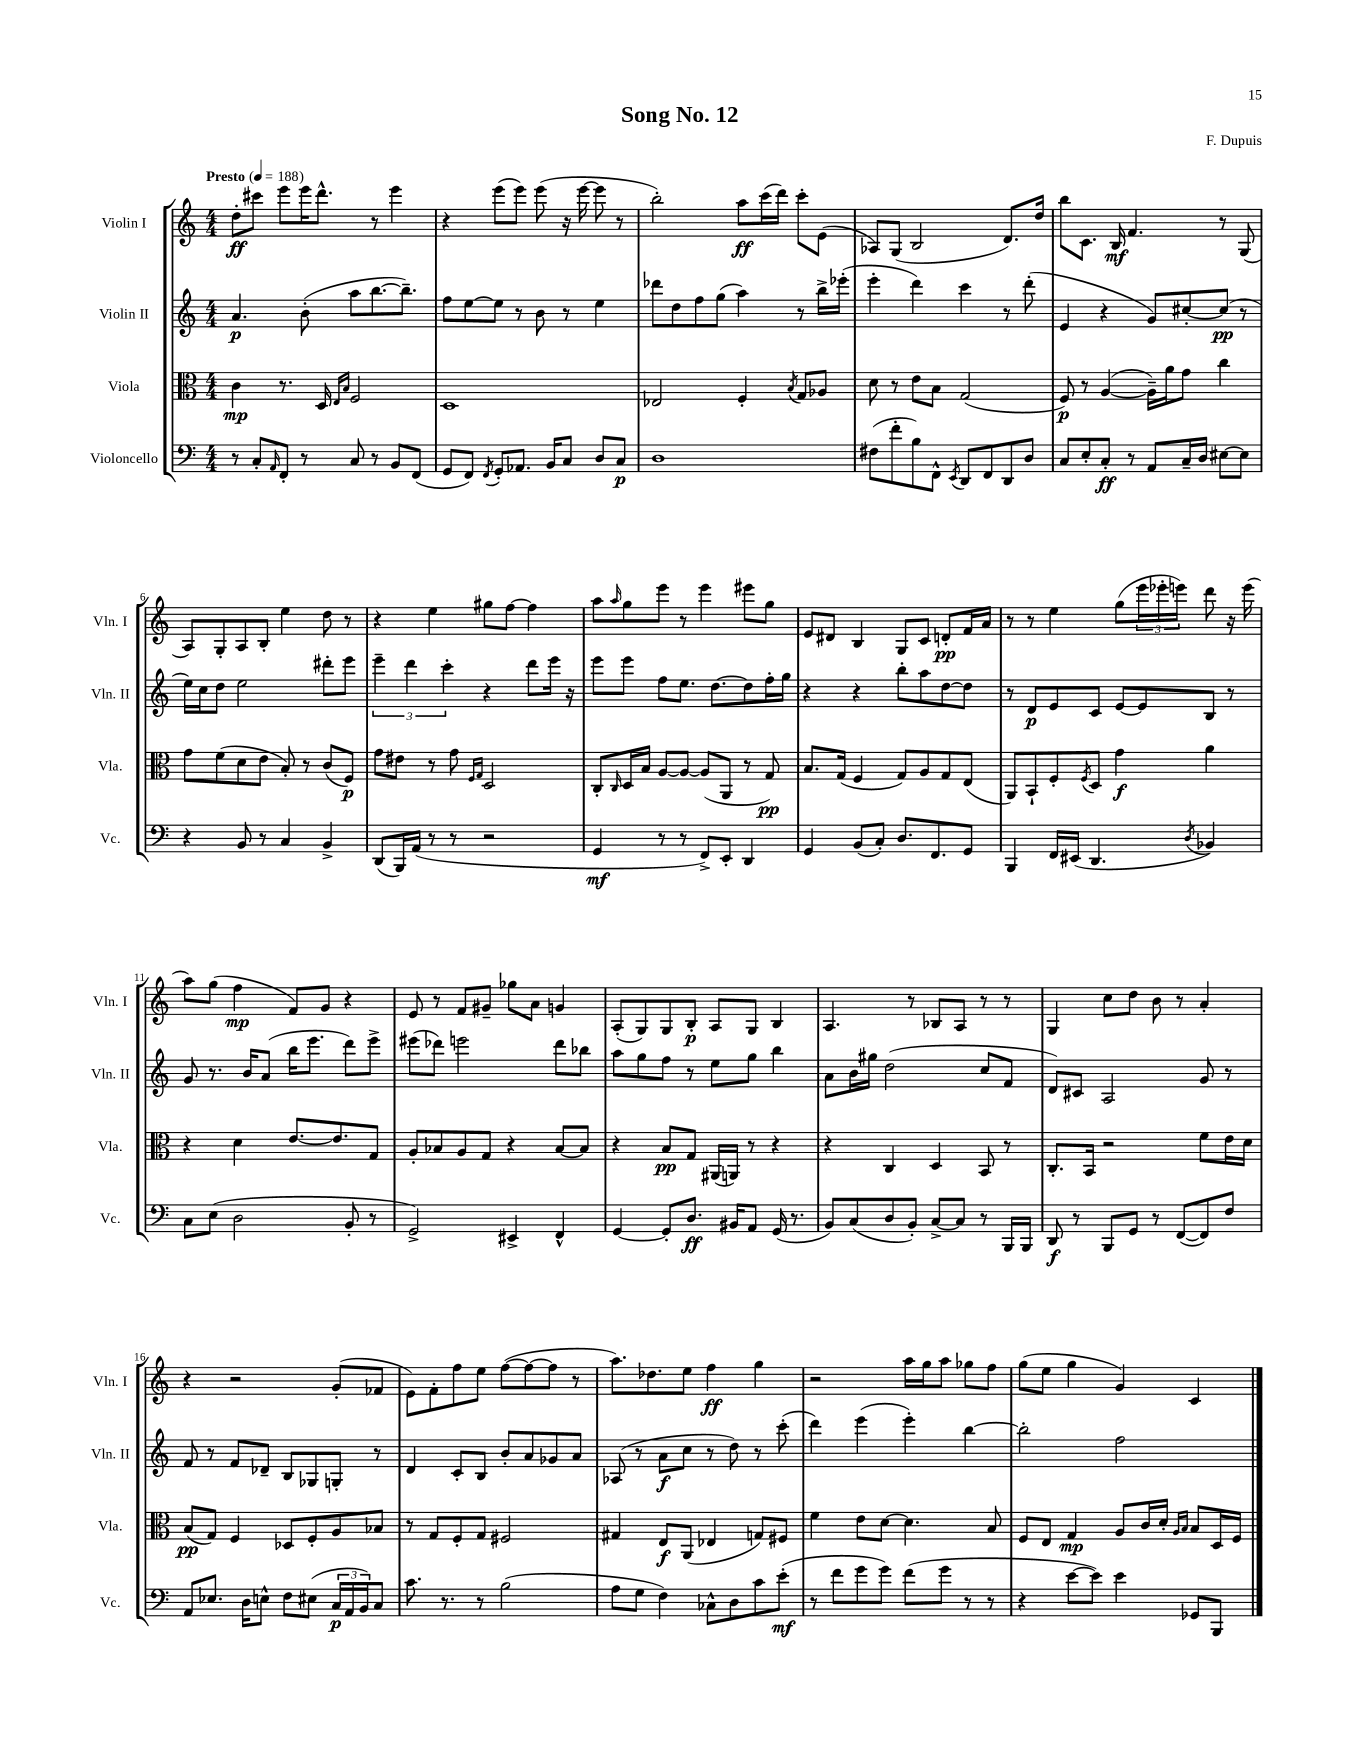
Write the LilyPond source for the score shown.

\header { title = "Song No. 12" composer = "F. Dupuis" }
<<
\new StaffGroup <<
\new Staff = "s0" \with { instrumentName = "Violin I" shortInstrumentName = "Vln. I" } {
    \clef treble \key c \major \numericTimeSignature \time 4/4 \tempo "Presto" 4 = 188
    d''8-.\ff cis'''8 e'''8 e'''16 d'''8.-^ r8 e'''4 |
    r4 e'''8( e'''8) e'''8( r16 e'''16~ e'''8 r8 |
    b''2-.) a''8\ff c'''16( d'''16) c'''8-. e'8( |
    aes8) g8( b2 d'8.) d''16 |
    b''8 c'8. b16\mf f'4. r8 g8( |
    a8) g8-. a8 b8-. e''4 d''8 r8 |
    r4 e''4 gis''8 f''8~ f''4 |
    a''8 \grace { a''16 } g''8 e'''8 r8 e'''4 eis'''8 g''8 |
    e'8 dis'8 b4 g8 c'8 d'8-.\pp f'16 a'16 |
    r8 r8 e''4 g''8( \tuplet 3/2 { e'''16 ees'''16-. e'''16) } d'''8 r16 e'''16( |
    a''8) g''8( f''4\mp f'8) g'8 r4 |
    e'8 r8 f'8 gis'8-- ges''8 a'8 g'4 |
    a8-.( g8) g8 b8-.\p a8 g8 b4 |
    a4. r8 bes8 a8 r8 r8 |
    g4 c''8 d''8 b'8 r8 a'4-. |
    r4 r2 g'8-.( fes'8 |
    e'8) f'8-. f''8 e''8 f''8~( f''8~ f''8 r8 |
    a''8.) des''8. e''8 f''4\ff g''4 |
    r2 a''16 g''16 a''8 ges''8 f''8 |
    g''8( e''8 g''4 g'4) c'4 \bar "|." |
}
\new Staff = "s1" \with { instrumentName = "Violin II" shortInstrumentName = "Vln. II" } {
    \clef treble \key c \major \numericTimeSignature \time 4/4
    a'4.\p b'8-.( a''8 b''8.~ b''8.--) |
    f''8 e''8~ e''8 r8 b'8 r8 e''4 |
    des'''8 d''8 f''8 g''8( a''4) r8 b''16-> ees'''16-.( |
    e'''4-. d'''4) c'''4 r8 d'''8-.( |
    e'4 r4 g'8) cis''8~-. cis''8\pp( r8 |
    e''16) c''16 d''8 e''2 dis'''8-. e'''8 |
    \tuplet 3/2 { e'''4-- d'''4 c'''4-. } r4 d'''8 e'''16 r16 |
    e'''8 e'''8 f''8 e''8. d''8.~ d''8 f''16-. g''16 |
    r4 r4 b''8-. a''8 d''8~ d''8 |
    r8 d'8\p e'8 c'8 e'8~ e'8 b8 r8 |
    g'8 r8. b'16 a'8( b''16 e'''8. d'''8) e'''8-> |
    eis'''8( des'''8) e'''2 des'''8 bes''8 |
    a''8 g''8 f''8 r8 e''8 g''8 b''4 |
    a'8 b'16 gis''16 d''2( c''8 f'8 |
    d'8) cis'8 a2 g'8 r8 |
    f'8 r8 f'8 des'8-- b8 ges8 g8-. r8 |
    d'4 c'8-. b8 b'8-. a'8 ges'8 a'8 |
    aes8( r8 a'8\f c''8 r8 d''8) r8 c'''8-.( |
    d'''4) e'''4( e'''4-.) b''4~ |
    b''2-. f''2 \bar "|." |
}
\new Staff = "s2" \with { instrumentName = "Viola" shortInstrumentName = "Vla." } {
    \clef alto \key c \major \numericTimeSignature \time 4/4
    c'4\mp r8. d16 \grace { e16 b16 } f2 |
    d1 |
    ees2 f4-. \acciaccatura { b8 } g8 aes8 |
    d'8 r8 e'8 b8 g2( |
    f8\p) r8 a4~( a16--) a'16 g'8 c''4 |
    g'8 f'8( d'8 e'8 b8-.) r8 c'8( f8\p) |
    g'8 eis'8 r8 g'8 \grace { f16 g16 } d2 |
    c8-. \grace { c16 } d16 b16 a8~ a8~ a8( a,8 r8 g8\pp) |
    b8. g16( f4 g8) a8 g8 e8( |
    a,8) b,8-! f8-. \acciaccatura { f8 } d8 g'4\f a'4 |
    r4 d'4 e'8.~ e'8. g8 |
    a8-. bes8 a8 g8 r4 bes8~ bes8 |
    r4 b8\pp g8 ais,16( a,16) r8 r4 |
    r4 c4 d4 b,8 r8 |
    c8.-. b,16 r2 f'8 e'16 d'16 |
    b8\pp( g8) f4 des8 f8-. a8 bes8 |
    r8 g8 f8-. g8 fis2 |
    gis4 e8\f a,8( ees4 g8) fis8 |
    f'4 e'8 d'8~ d'4. b8 |
    f8 e8 g4\mp a8 c'16 d'16-. \grace { a16 b16 } b8 d16 f16 \bar "|." |
}
\new Staff = "s3" \with { instrumentName = "Violoncello" shortInstrumentName = "Vc." } {
    \clef bass \key c \major \numericTimeSignature \time 4/4
    r8 c8-. \grace { a,16 } f,8-. r8 c8 r8 b,8 f,8( |
    g,8 f,8) \acciaccatura { f,8 } g,8-. aes,8. b,16 c8 d8 c8\p |
    d1 |
    fis8( f'8-. b8) f,8-^ \acciaccatura { e,8 } d,8 f,8 d,8 d8 |
    c8 e8-. c8-.\ff r8 a,8 c16-- d16 eis8~ eis8 |
    r4 b,8 r8 c4 b,4-> |
    d,8( b,,16) a,16( r8 r8 r2 |
    g,4\mf r8 r8 f,8->) e,8-. d,4 |
    g,4 b,8( c8-.) d8. f,8. g,8 |
    b,,4 f,16 eis,16( d,4. \acciaccatura { d8 } bes,4) |
    c8 e8( d2 b,8-. r8 |
    g,2->) eis,4-> f,4-^ |
    g,4~ g,8-. d8.\ff bis,16 a,8 g,16( r8. |
    b,8) c8( d8 b,8-.) c8~-> c8 r8 b,,16 b,,16 |
    d,8\f r8 b,,8 g,8 r8 f,8~( f,8) f8 |
    a,8 ees8. d16 e8-^ f8 eis8( \tuplet 3/2 { c16\p a,16 b,16) } c8 |
    c'8. r8. r8 b2( |
    a8 g8 f4) ces8-^ d8 c'8 e'8-.\mf( |
    r8 f'8 g'8 g'8) f'8( g'8 r8 r8 |
    r4 e'8~ e'8) e'4 ges,8 b,,8 \bar "|." |
}
>>
>>
